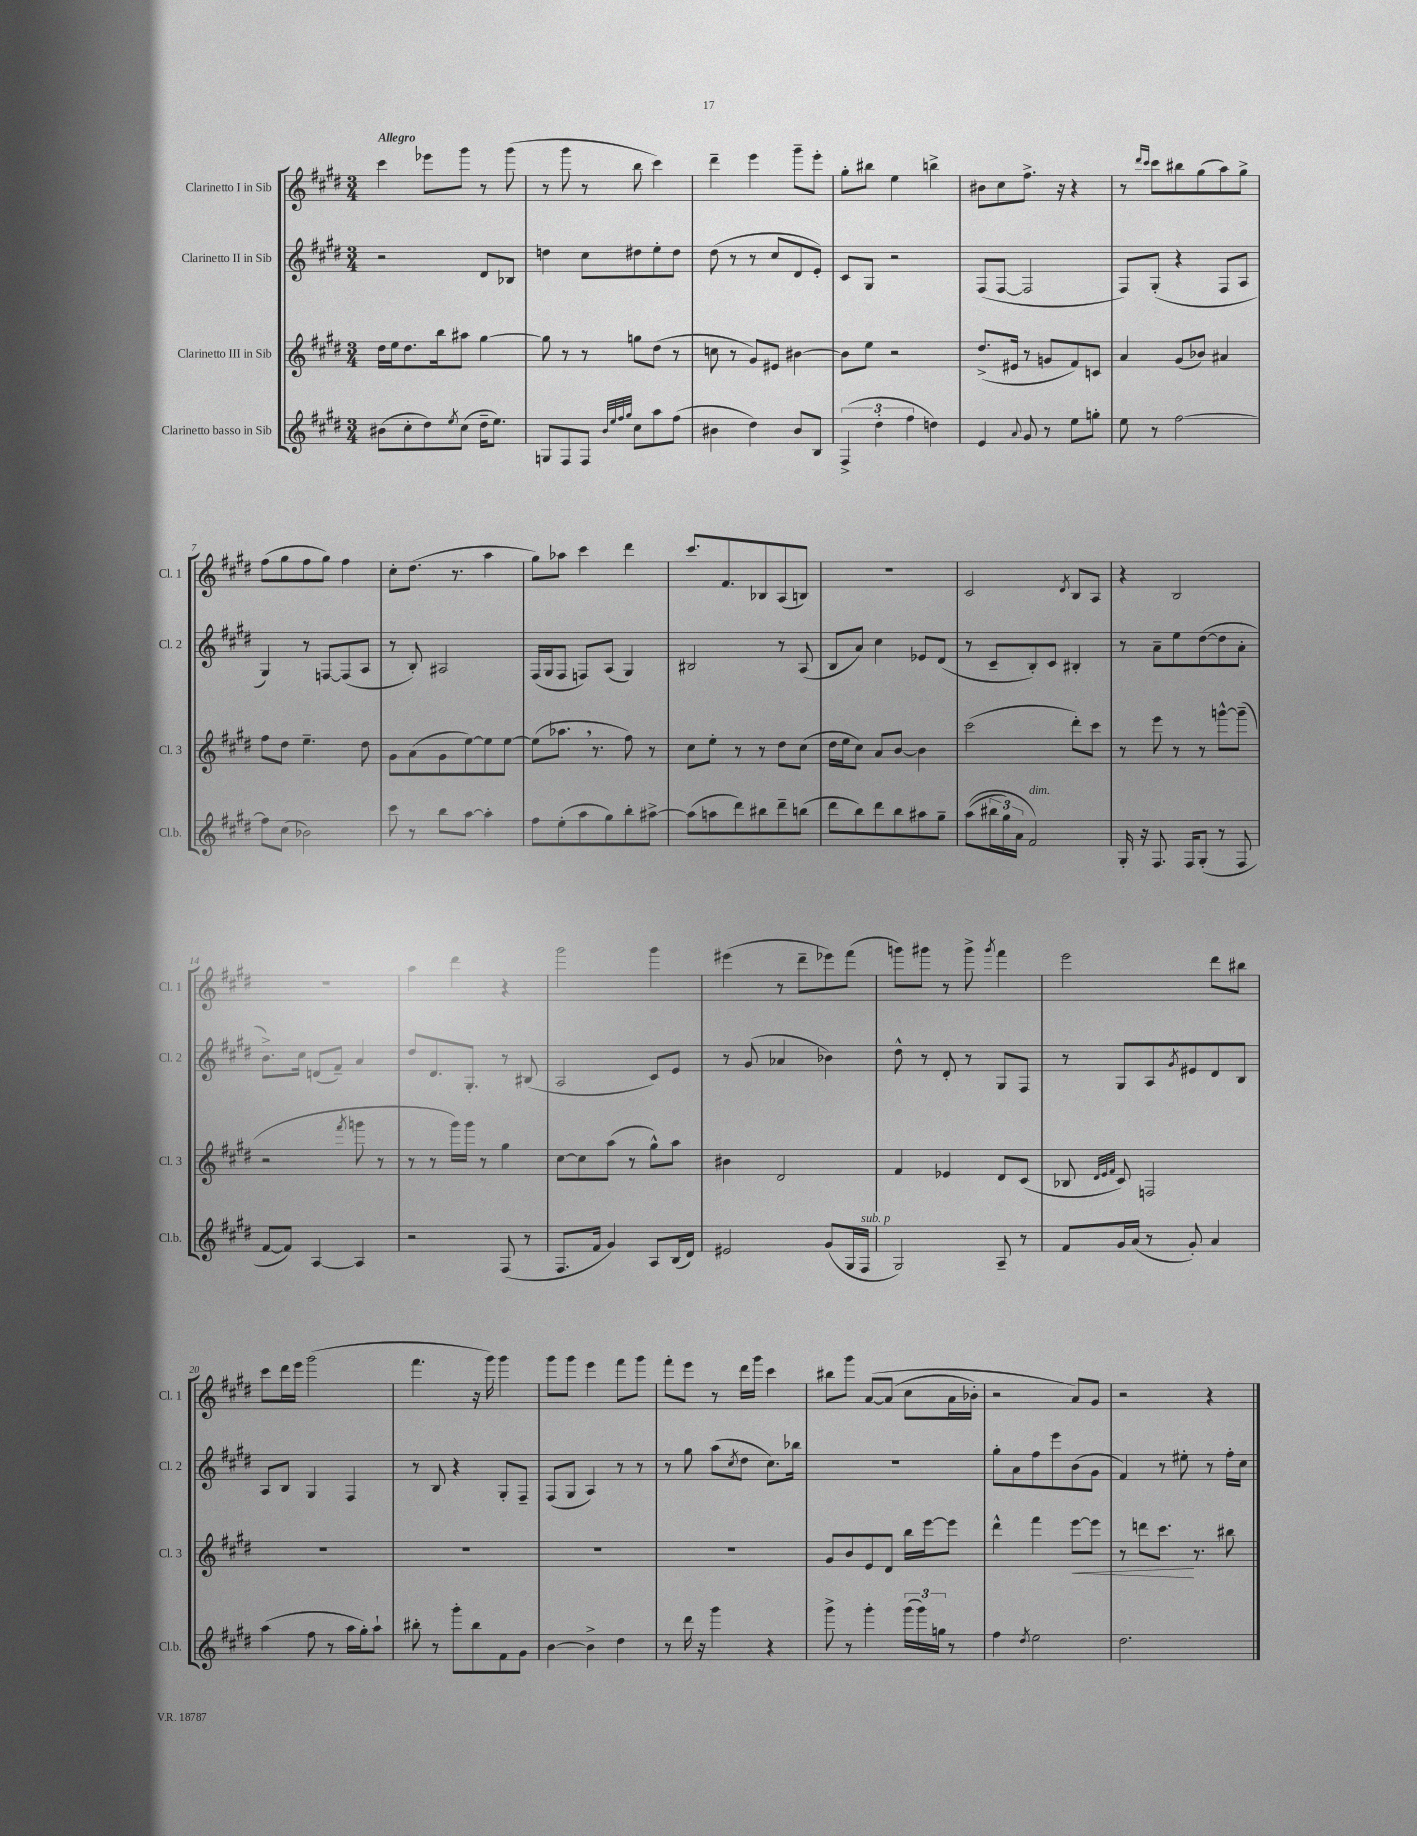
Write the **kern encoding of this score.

**kern	**kern	**kern	**kern
*staff4	*staff3	*staff2	*staff1
*clefG2	*clefG2	*clefG2	*clefG2
*k[f#c#g#d#]	*k[f#c#g#d#]	*k[f#c#g#d#]	*k[f#c#g#d#]
*M3/4	*M3/4	*M3/4	*M3/4
(8b#\L	16dd#\LL	2r	4ccc#\
.	16ee\J	.	.
8cc#'\	8.dd#\	.	.
8dd#\)	.	.	8eee-\L
.	16bb\k	.	.
8qee/	.	.	.
(8cc#\J	8aa#\J	.	8ggg#\J
16dd#~\LK	[4gg#\	8d#/L	8r
8.ee\J)	.	.	.
.	.	8B-/J	(8ggg#\
=	=	=	=
8G/L	8gg#\]	4dd\	8r
8F#/	8r	.	8ggg#\
8F#/J	8r	8cc#\L	8r
32qqb/LLL	.	.	.
32qqee/	.	.	.
32qqff#/	.	.	.
32qqgg#/JJJ	.	.	.
8cc#\L	8gg\L	8dd#\	8bb\
8aa\	(8dd#\J	8ee'\	4ccc#\)
(8ff#\J	8r	8dd#\J	.
=	=	=	=
4b#\	8cc\	(8dd#\	4ddd#~\
.	8r	8r	.
4dd#\)	8g#/L)	8r	4eee\
.	8e#/J	8cc#/L	.
8b#/L	[4b#\	8d#/	8ggg#~\L
8B/J	.	8e'/J)	8eee'\J
=	=	=	=
(6F#^/	8b#\]L	8c#/L	8gg#'\L
.	8ee\J	8G#/J	8bb#\J
6dd#'\	.	.	.
.	2r	2r	4ee\
6ff#\	.	.	.
4dd\)	.	.	4bb^\
=	=	=	=
4e/	(8.dd#^/L	(8F#/L	8b#\L
.	.	[8F#/J	8cc#\
.	16e#/Jk	.	.
8qqa/	.	.	.
8g#/	8r	2F#/]	8.ff#^\J
8r	8g/L	.	.
.	.	.	16r
8ee\L	8f#/)	.	4r
8gg'\J	8c/J	.	.
=	=	=	=
8ee\	4a/	8F#/L)	8r
.	.	.	16qqddd#/LL
.	.	.	16qqccc#/JJ
8r	.	(8G#'/J	8ccc#\L
[2ff#\	(8g#/L	4r	8bb#\
.	8b-/J)	.	(8gg#\
.	4a#/	8F#/L	8aa\)
.	.	8A/J	8gg#^\J
=	=	=	=
8ff#\]L	8ff#\L	4G#/)	(8ff#\L
(8cc#\J	8dd#\J	.	8gg#\
2b-\)	4.ee~\	8r	8ff#\
.	.	[8F/L	8gg#\J)
.	.	(8F/]	4ff#\
.	8dd#\	8A/J	.
=	=	=	=
8ccc#\	8g#\L	8r	8cc#'\L
8r	(8a\	8B'/)	(8.dd#\J
8bb\L	8g#\	2A#/	.
.	.	.	8.r
[8aa\J	[8ee\)	.	.
4aa'\]	8ee\]	.	4aa\
.	[8ee\J	.	.
=	=	=	=
8ff#\L	(8ee\]L	(16F#/LL	8gg#\L)
.	.	16G#/J	.
(8ee'\	8.aa-\J	8F#/J	8aa-\J
8aa\	.	8F/L)	4ccc#\
.	8.r	.	.
8gg#\)	.	(8A/J	.
8bb'\	8ff#\)	4G#/)	4ddd#\
[8aa#^\J	8r	.	.
=	=	=	=
(8aa#\]L	8cc#\L	2B#/	8.ccc#/L
8aa\	8ee'\J	.	.
.	.	.	8.f#/
8ddd#\)	8r	.	.
8bb#\	8r	.	8B-/
8ddd#~\	8dd#\L	8r	(8A/
(8bb\J	(8cc#\J	(8A/	8B/J)
=	=	=	=
8ddd#\L	16dd#\LL	8B/L	2.r
.	16ee\J	.	.
8bb\)	8cc#\J)	8a/J)	.
8ddd#\	8a/L	4cc#\	.
8bb\	[8b/J	.	.
8aa#\	4b\]	8e-/L	.
8gg#~\J	.	(8d#/J	.
=	=	=	=
&((8aa\L	(2ccc#\	8r	2c#/
24bb#\L	.	8c#~/L	.
24gg#\)	.	.	.
24a\JJ	.	.	.
2f#/&)	.	8B'/)	.
.	.	8c#/J	.
.	.	.	8qd#/
.	8ddd#'\L)	4B#'/	8B/L
.	8ccc#\J	.	8A/J
=	=	=	=
16G#'/	8r	8r	4r
16r	.	.	.
8.F#/	8eee\	8a~\L	.
.	8r	8ee\	2B/
16F#/LK	.	.	.
(8G#'/J	8r	([8dd#\	.
8r	[8ggg^^\L	8dd#\]	.
8F#/	(8ggg~\]J	8a'\J	.
=	=	=	=
[8f#/L	2r	8.b^\L)	2.r
8f#/]J)	.	.	.
.	.	16cc#\Jk	.
[4A/	.	(8d/L	.
.	.	8f#~/J)	.
.	8qfff#/	.	.
4A/]	8ggg\	4a/	.
.	8r	.	.
=	=	=	=
2r	8r	8dd#/L	4aa\
.	8r	8.d#/	.
.	16ggg#\LL)	.	4ddd#\
.	16ggg#\JJ	8.G#'/J	.
.	8r	.	.
(8F#/	4gg#\	8r	4r
8r	.	(8B#/	.
=	=	=	=
8.F#/L	[8cc#\L	2A/	2ggg#\
.	8cc#\]	.	.
16f#/Jk	.	.	.
4g#/)	(8aa\J	.	.
.	8r	.	.
8A/L	8gg#^^\L)	8c#/L)	4ggg#\
(16B/L	8aa\J	8e/J	.
16d#/JJ)	.	.	.
=	=	=	=
2e#/	4b#\	8r	(4eee#\
.	.	(8g#/	.
.	2d#/	4a-/	8r
.	.	.	8ddd#~\L
(8g#/L	.	4b-\)	8eee-\)
16G#/L	.	.	(8fff#\J
16F#/JJ	.	.	.
=	=	=	=
2G#/)	4f#/	8dd#^^\	8ggg\L)
.	.	8r	8ggg#\J
.	4e-/	8d#'/	8r
.	.	8r	8ggg#^\
.	.	.	8qggg#/
8A~/	8d#/L	8G#/L	4fff#\
8r	(8c#/J	8F#/J	.
=	=	=	=
8f#/L	8B-/	8r	2eee\
.	32qqd#/LLL	.	.
.	32qqe/	.	.
.	32qqf#/JJJ	.	.
16g#/L	8c#/)	8G#/L	.
(16a/JJ	.	.	.
8r	2F/	8A/	.
.	.	8qg#/	.
8g#'/)	.	8e#/	.
4a/	.	8d#/	8ddd#\L
.	.	8B/J	8bb#\J
=	=	=	=
(4aa\	2.r	8A/L	8ccc#\L
.	.	8B/J	16ddd#\L
.	.	.	16eee\JJ
8ff#\	.	4G#/	(2ggg#\
8r	.	.	.
16aa\LL	.	4F#/	.
16gg#'\J)	.	.	.
8aa`\J	.	.	.
=	=	=	=
8bb#'\	2.r	8r	4.fff#\
8r	.	8B/	.
8ggg#'\L	.	4r	.
8bb#\	.	.	16r
.	.	.	16ggg#\)
8f#\	.	8G#'/L	4ggg#\
8g#\J	.	8F#~/J	.
=	=	=	=
[4b\	2.r	(8F#/L	8ggg#\L
.	.	8G#/J	8ggg#\J
4b^\]	.	4A/)	4eee\
4dd#\	.	8r	8fff#\L
.	.	8r	8ggg#\J
=	=	=	=
8r	2.r	8r	8fff#'\L
16ddd#\	.	8gg#\	8eee\J
16r	.	.	.
4ggg#\	.	(8aa\L	8r
.	.	8qcc#/	.
.	.	8dd#\J	16ddd#\LL
.	.	.	16ggg#\JJ
4r	.	8.cc#\L)	4ccc#\
.	.	16bb-\Jk	.
=	=	=	=
8ggg#^\	8g#/L	2.r	8bb#\L
8r	8b/	.	8ggg#\J
4ggg#'\	8e/	.	&([8a/L
.	8d#/J	.	(8a/]J
(24ggg#\LL	16bb\LL	.	8cc#\L
24ggg#\)	.	.	.
.	[16eee\J	.	.
24gg\JJ	.	.	.
8r	8eee\]J	.	16a\L
.	.	.	16b-'\JJ)
=	=	=	=
4ff#\	4ddd#^^\	8gg#'\L	2r
.	.	8a\	.
8qdd#/	.	.	.
2ee\	4fff#\	8ff#\	.
.	.	8eee\	.
.	[8eee\L	(8b\	8a/L&)
.	8eee\]J	8g#\J	8g#/J
=	=	=	=
2.dd#\	8r	4f#/)	2r
.	8ddd\L	.	.
.	8.ccc#\J	8r	.
.	.	8ee#'\	.
.	8.r	.	.
.	.	8r	4r
.	8bb#\	16ff#'\LL	.
.	.	16cc#\JJ	.
==	==	==	==
*-	*-	*-	*-
